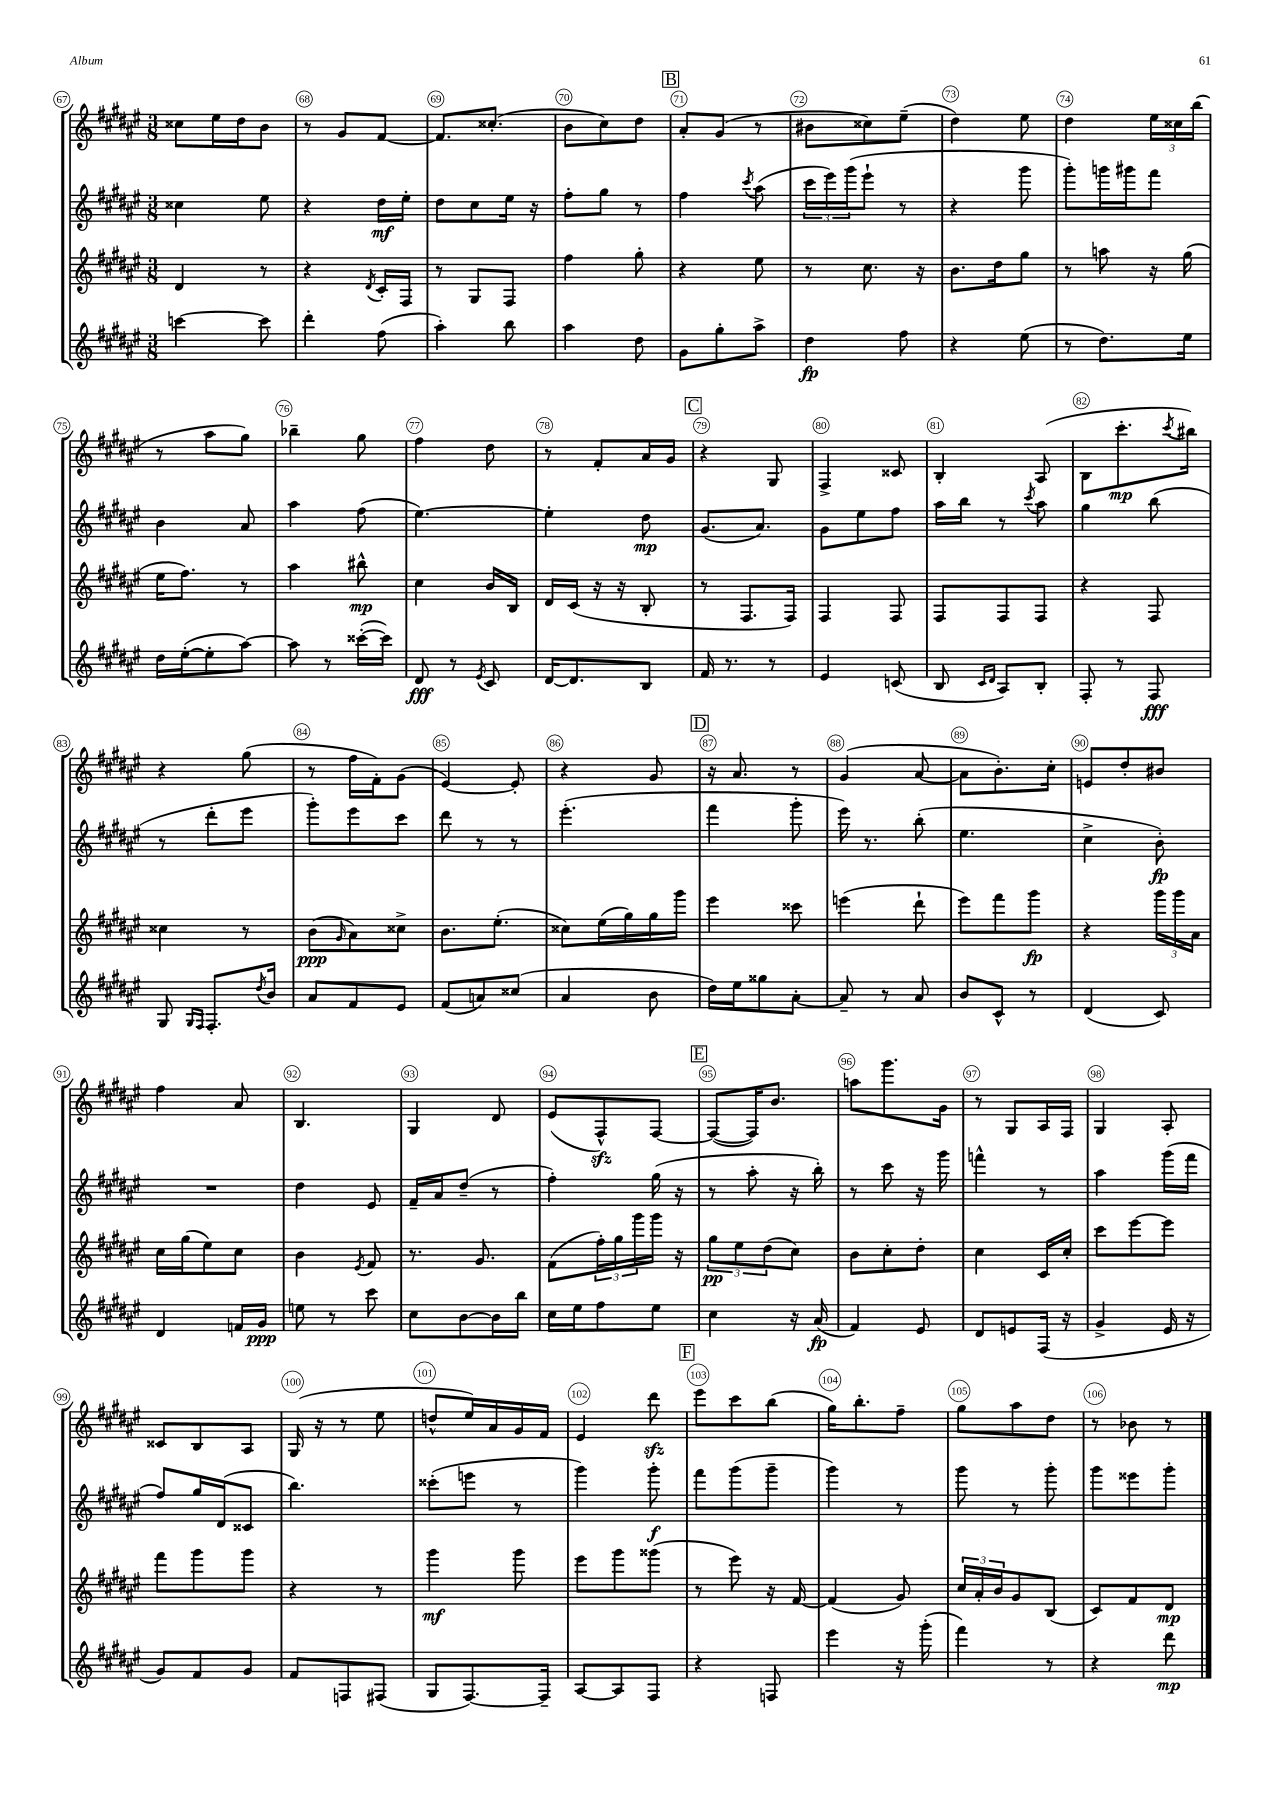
<<
\new StaffGroup <<
\new Staff = "s0" {
    \clef treble \key fis \major \numericTimeSignature \time 3/8
    cisis''8 eis''16 dis''16 b'8 |
    r8 gis'8 fis'8~ |
    fis'8. cisis''8.-.( |
    b'8 cis''8) dis''8 |
    \mark \markup { \box "B" } ais'8-. gis'8( r8 |
    bis'8 cisis''8) eis''8--( |
    dis''4) eis''8 |
    dis''4 \tuplet 3/2 { eis''16 cisis''16 b''16( } |
    r8 ais''8 gis''8) |
    bes''4-- gis''8 |
    fis''4 dis''8 |
    r8 fis'8-. ais'16 gis'16 |
    \mark \markup { \box "C" } r4 gis8 |
    fis4-> cisis'8 |
    b4-. ais8( |
    b8 cis'''8.-.\mp \acciaccatura { cis'''8 } bis''16) |
    r4 gis''8( |
    r8 fis''16 fis'16-.) gis'8( |
    eis'4~) eis'8-. |
    r4 gis'8 |
    \mark \markup { \box "D" } r16 ais'8. r8 |
    gis'4( ais'8~ |
    ais'8 b'8.-.) cis''16-. |
    e'8 dis''8-. bis'8 |
    fis''4 ais'8 |
    b4. |
    gis4 dis'8 |
    eis'8( fis8-^\sfz) fis8~ |
    \mark \markup { \box "E" } fis8~( fis16) b'8. |
    a''8 gis'''8. gis'16 |
    r8 gis8 ais16 fis16 |
    gis4 ais8-. |
    cisis'8 b8 ais8 |
    gis16( r16 r8 eis''8 |
    d''8-^ eis''16) ais'16 gis'16 fis'16 |
    eis'4 dis'''8\sfz |
    \mark \markup { \box "F" } eis'''8 cis'''8 b''8( |
    gis''16) b''8.-. fis''8-- |
    gis''8 ais''8 dis''8 |
    r8 bes'8 r8 \bar "|." |
}
\new Staff = "s1" {
    \clef treble \key fis \major \numericTimeSignature \time 3/8
    cisis''4 eis''8 |
    r4 dis''16\mf eis''16-. |
    dis''8 cis''8 eis''16 r16 |
    fis''8-. gis''8 r8 |
    \mark \markup { \box "B" } fis''4 \acciaccatura { cis'''8 } ais''8( |
    \tuplet 3/2 { cis'''16 eis'''16) gis'''16( } eis'''8-! r8 |
    r4 gis'''8 |
    gis'''8-.) g'''16 gis'''16 fis'''8 |
    b'4 ais'8 |
    ais''4 fis''8( |
    eis''4.~) |
    eis''4-. dis''8\mp |
    \mark \markup { \box "C" } gis'8.( ais'8.) |
    gis'8 eis''8 fis''8 |
    ais''16 b''16 r8 \acciaccatura { cis'''8 } ais''8 |
    gis''4 b''8( |
    r8 dis'''8-. eis'''8 |
    gis'''8-.) eis'''8 cis'''8 |
    dis'''8 r8 r8 |
    eis'''4.-.( |
    \mark \markup { \box "D" } fis'''4 gis'''8-. |
    eis'''16) r8. b''8-.( |
    eis''4. |
    cis''4-> b'8-.\fp) |
    R4. |
    dis''4 eis'8 |
    fis'16-- ais'16 dis''8--( r8 |
    fis''4-.) gis''16( r16 |
    \mark \markup { \box "E" } r8 ais''8-. r16 b''16-.) |
    r8 cis'''8 r16 gis'''16 |
    f'''4-^ r8 |
    ais''4 gis'''16( fis'''16 |
    fis''8) gis''16 dis'16( cisis'8 |
    b''4.) |
    cisis'''8-.( e'''8 r8 |
    gis'''4) gis'''8-.\f |
    \mark \markup { \box "F" } fis'''8 gis'''8( gis'''8-- |
    gis'''4) r8 |
    gis'''8 r8 gis'''8-. |
    gis'''8 eisis'''8 gis'''8-. \bar "|." |
}
\new Staff = "s2" {
    \clef treble \key fis \major \numericTimeSignature \time 3/8
    dis'4 r8 |
    r4 \acciaccatura { dis'8 } cis'16-. fis16 |
    r8 gis8 fis8 |
    fis''4 gis''8-. |
    \mark \markup { \box "B" } r4 eis''8 |
    r8 cis''8. r16 |
    b'8. dis''16 gis''8 |
    r8 a''8 r16 gis''16( |
    eis''16 fis''8.) r8 |
    ais''4 bis''8-^\mp |
    cis''4 b'16 b16 |
    dis'16 cis'16( r16 r16 b8-. |
    \mark \markup { \box "C" } r8 fis8. fis16) |
    fis4 fis8 |
    fis8 fis8 fis8 |
    r4 fis8 |
    cisis''4 r8 |
    b'8\ppp( \grace { gis'16 } ais'8) cisis''8-> |
    b'8. eis''8.-.( |
    cisis''8) eis''16( gis''16) gis''16 gis'''16 |
    \mark \markup { \box "D" } eis'''4 cisis'''8 |
    e'''4( dis'''8-! |
    eis'''8) fis'''8 gis'''8\fp |
    r4 \tuplet 3/2 { gis'''16 gis'''16 ais'16 } |
    cis''16 gis''16( eis''8) cis''8 |
    b'4 \acciaccatura { eis'8 } fis'8 |
    r8. gis'8. |
    fis'8( \tuplet 3/2 { fis''16-.) gis''16 gis'''16 } gis'''16 r16 |
    \mark \markup { \box "E" } \tuplet 3/2 { gis''8\pp eis''8 dis''8( } cis''8) |
    b'8 cis''8-. dis''8-. |
    cis''4 cis'16 cis''16-. |
    cis'''8 eis'''8~ eis'''8 |
    fis'''8 gis'''8 gis'''8 |
    r4 r8 |
    gis'''4\mf gis'''8 |
    eis'''8 gis'''8 gisis'''8( |
    \mark \markup { \box "F" } r8 eis'''8) r16 fis'16~ |
    fis'4( gis'8) |
    \tuplet 3/2 { cis''16 ais'16-. b'16 } gis'8 b8( |
    cis'8) fis'8 dis'8\mp \bar "|." |
}
\new Staff = "s3" {
    \clef treble \key fis \major \numericTimeSignature \time 3/8
    c'''4~ c'''8 |
    dis'''4-. fis''8( |
    ais''4-.) b''8 |
    ais''4 dis''8 |
    \mark \markup { \box "B" } gis'8 gis''8-. ais''8-> |
    dis''4\fp fis''8 |
    r4 eis''8( |
    r8 dis''8.) eis''16 |
    dis''16 eis''16~-.( eis''8-. ais''8~) |
    ais''8 r8 cisis'''16~-.( cisis'''16) |
    dis'8\fff r8 \acciaccatura { eis'8 } cis'8 |
    dis'16~ dis'8. b8 |
    \mark \markup { \box "C" } fis'16 r8. r8 |
    eis'4 c'8( |
    b8 \grace { cis'16 dis'16 } ais8) b8-. |
    fis8-. r8 fis8\fff |
    gis8 \grace { gis16 fis16 } fis8.-. \acciaccatura { dis''8 } b'16 |
    ais'8 fis'8 eis'8 |
    fis'8( a'8) cisis''8( |
    ais'4 b'8 |
    \mark \markup { \box "D" } dis''16) eis''16 gisis''8 ais'8~-. |
    ais'8-- r8 ais'8 |
    b'8 cis'8-^ r8 |
    dis'4( cis'8) |
    dis'4 f'16 gis'16\ppp |
    e''8 r8 cis'''8 |
    cis''8 b'8~ b'16 b''16 |
    cis''16 eis''16 fis''8 eis''8 |
    \mark \markup { \box "E" } cis''4 r16 ais'16\fp( |
    fis'4) eis'8 |
    dis'8 e'8 fis16( r16 |
    gis'4-> eis'16 r16 |
    gis'8) fis'8 gis'8 |
    fis'8 f8 fis8( |
    gis8 fis8.~) fis16-- |
    ais8~ ais8 fis8 |
    \mark \markup { \box "F" } r4 f8 |
    eis'''4 r16 gis'''16-.( |
    fis'''4) r8 |
    r4 dis'''8\mp \bar "|." |
}
>>
>>
\layout { \context { \Score currentBarNumber = #67 \override BarNumber.break-visibility = ##(#f #t #t) barNumberVisibility = #all-bar-numbers-visible \override BarNumber.stencil = #(make-stencil-circler 0.1 0.3 ly:text-interface::print) } }
